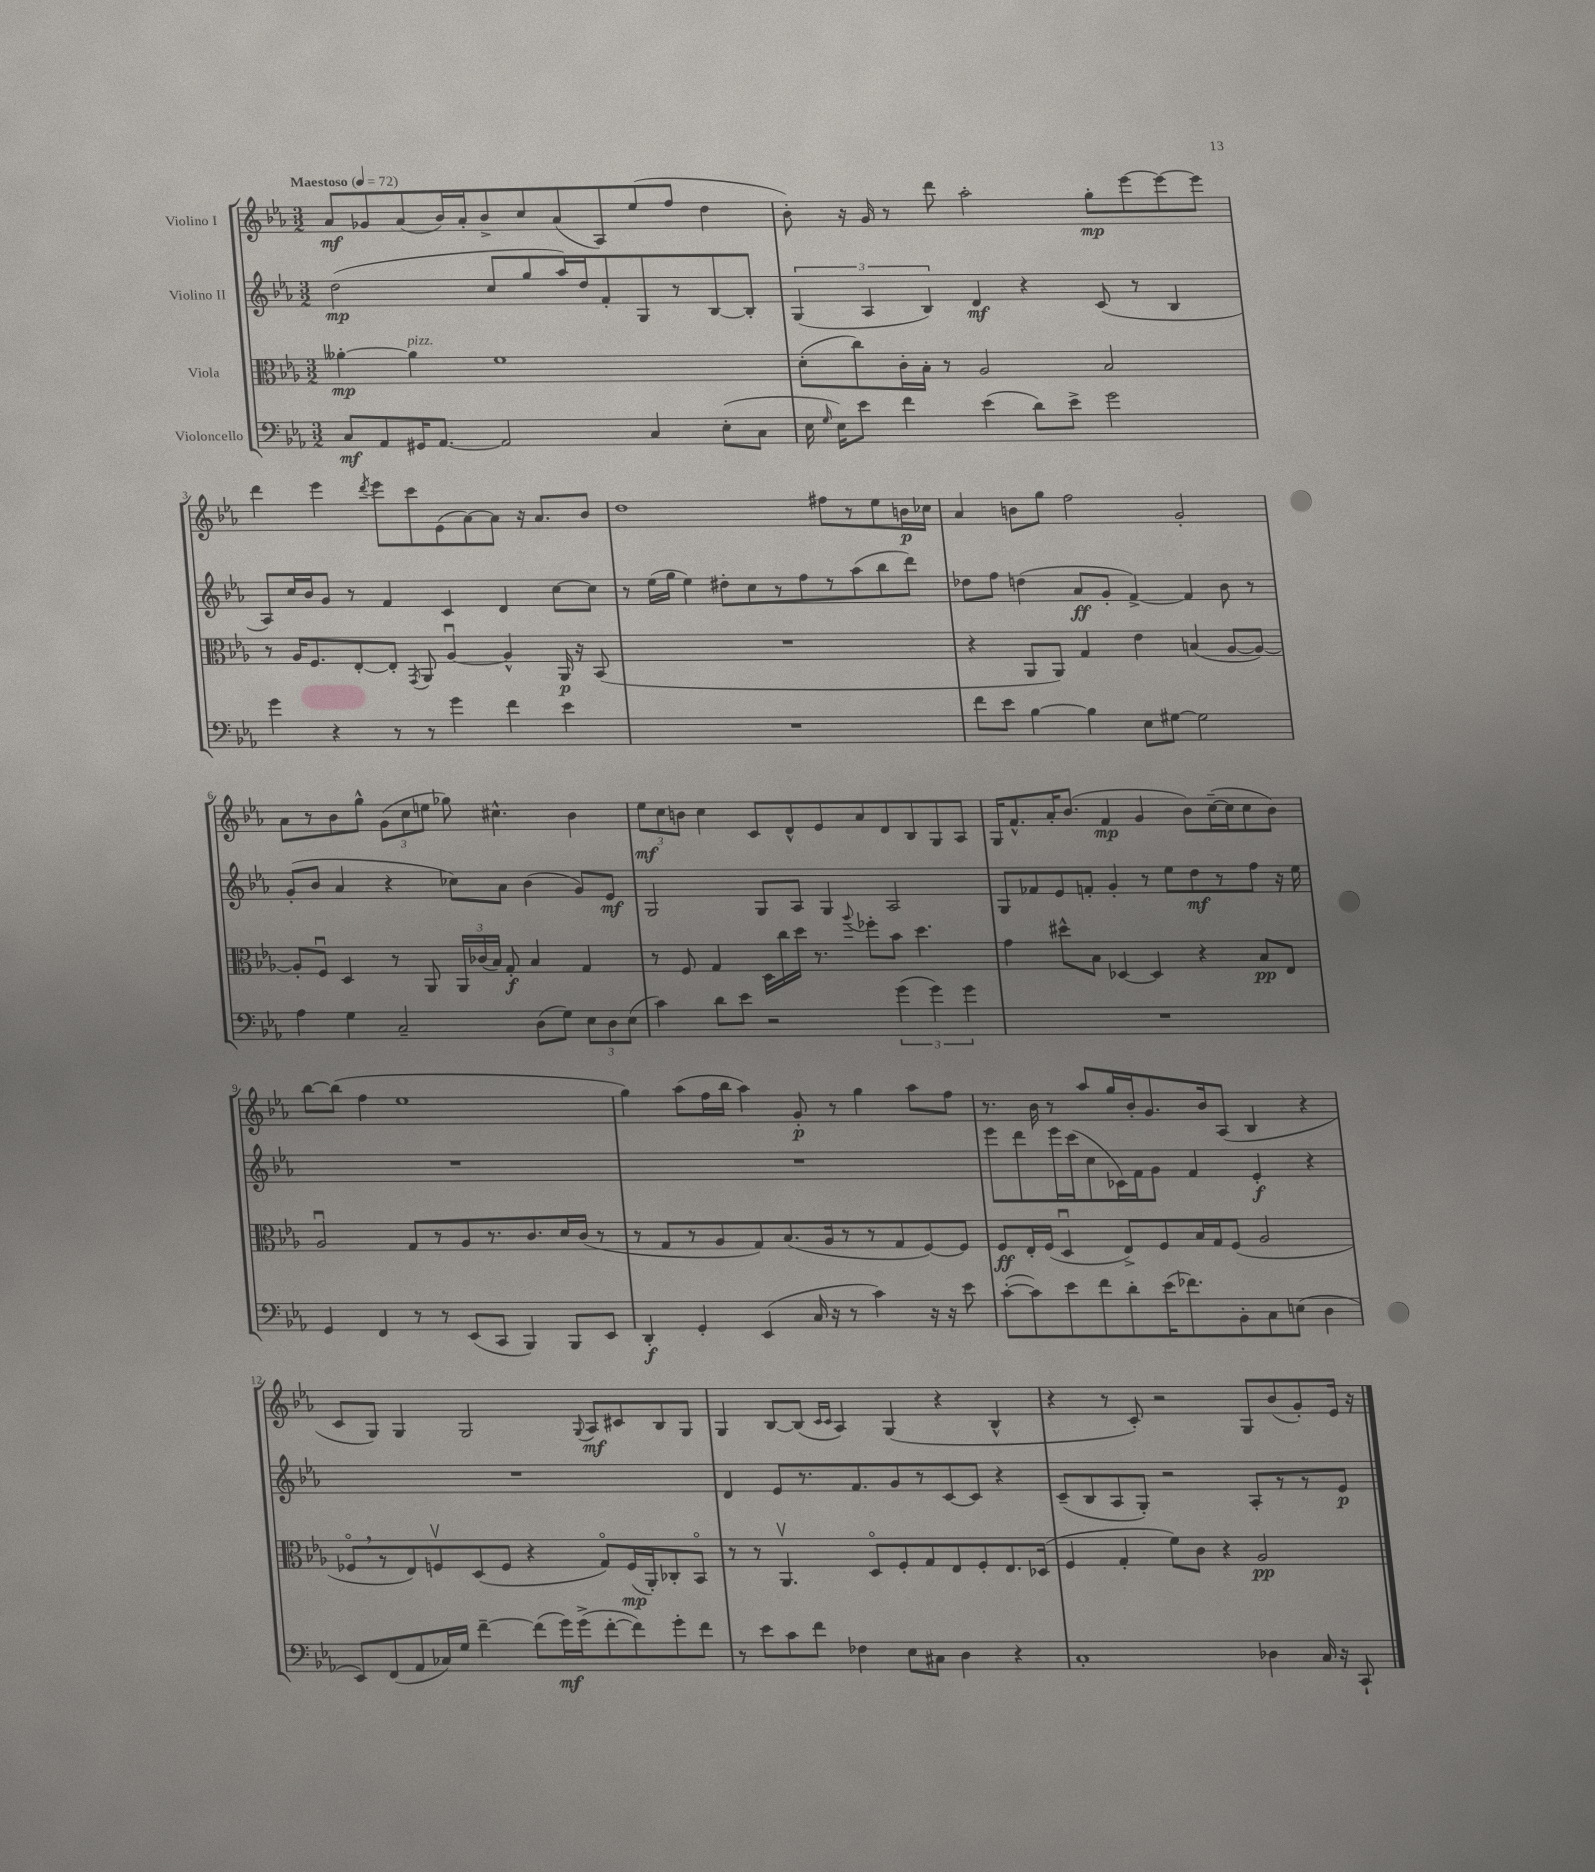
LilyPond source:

<<
\new StaffGroup <<
\new Staff = "s0" \with { instrumentName = "Violino I" } {
    \clef treble \key ees \major \numericTimeSignature \time 3/2 \tempo "Maestoso" 4 = 72
    \autoBeamOff aes'8[\mf ges'8 aes'8( bes'16) aes'16-. bes'8-> c''8 aes'8( aes8) ees''8( f''8] d''4 |
    bes'8-.) r16 g'16 r8 d'''8 aes''2-. g''8[-.\mp ees'''8~ ees'''8~ ees'''8] |
    d'''4 ees'''4 \acciaccatura { d'''8 } ees'''8[ c'''8 ees'8( aes'8~) aes'8] r16 aes'8.[ bes'8] |
    d''1 fis''8[ r8 ees''8 b'16\p ces''16] |
    aes'4 b'8[ g''8] f''2 g'2-. |
    aes'8[ r8 bes'8 g''8]-^ \tuplet 3/2 { g'8[( c''8 e''8] } ges''8) cis''4.-^ bes'4 |
    \tuplet 3/2 { ees''8[\mf c''8 b'8] } c''4 c'8[ d'8-^ ees'8 aes'8 d'8 bes8 g8 aes8] |
    g16[ f'8.-^ aes'16-. bes'8.]( f'4\mp g'4 bes'8[) c''16~--( c''16 c''8 bes'8]) |
    bes''8[~ bes''8]( f''4 ees''1 |
    g''4) aes''8[( f''16 bes''16] aes''4) g'8-.\p r8 g''4 aes''8[ f''8] |
    r8. bes'16 r8 aes''8[ g''16 bes'16-. g'8. bes'16 aes8]( bes4 r4 |
    c'8[ g8]) g4 g2 \appoggiatura { g8 } aes8[\mf cis'8 bes8 g8] |
    g4 bes8[~ bes8]( \grace { c'16[ c'16] } aes4) g4( r4 bes4-^ |
    r4 r8 c'8-.) r2 g8[ bes'8( g'8-.) ees'16] r16 \bar "|." |
}
\new Staff = "s1" \with { instrumentName = "Violino II" } {
    \clef treble \key ees \major \numericTimeSignature \time 3/2
    \autoBeamOff d''2\mp( c''8[ g''8 aes''16) d''16 f'8-. g8 r8 bes8~ bes8]-. |
    \tuplet 3/2 { g4( aes4 bes4) } d'4\mf r4 c'8( r8 bes4 |
    aes8[) c''16 bes'16 g'8] r8 f'4 c'4 d'4 c''8[~ c''8] |
    r8 ees''16[( g''16] ees''4) dis''8[-. c''8 r8 f''8 r8 aes''8( bes''8 d'''8]) |
    des''8[ f''8] d''4( aes'8[\ff g'8]-. f'4~->) f'4 bes'8 r8 |
    g'8[-.( bes'8] aes'4 r4 ces''8[) aes'8] bes'4( g'8[) ees'8]\mf |
    g2 g8[ aes8] g4 aes2 |
    g8[ fes'8 ees'8 f'8]-. g'4-. r8 ees''8[ d''8\mf r8 f''8] r16 ees''16 |
    R1. |
    R1. |
    ees'''8[ d'''8 ees'''16 c'''16( c''8 ces'16) f'16 g'8] f'4 ees'4-.\f r4 |
    R1. |
    d'4 ees'8[ r8. f'8. g'8 r8 c'8~ c'8] r4 |
    c'8[--( bes8 aes8 g8]-.) r2 aes8[-. r8 r8 ees'8]\p \bar "|." |
}
\new Staff = "s2" \with { instrumentName = "Viola" } {
    \clef alto \key ees \major \numericTimeSignature \time 3/2
    \autoBeamOff aeses'4~-.\mp aeses'4^\markup { \italic "pizz." } f'1 |
    d'8[-.( c''8) c'16-. bes16]-. r8 aes2 bes2 |
    r8 aes16[ f8. ees8~-. ees8]-. \acciaccatura { g,8 } aes,8 aes4~\downbow aes4-^ aes,16\p r16 bes,8( |
    R1. |
    r4 aes,8[ aes,8]) g4 ees'4 b4( aes8[~ aes8]~) |
    aes8[-. f8]\downbow d4 r8 aes,8 \tuplet 3/2 { aes,16[ ces'16( bes16]) } g8-.\f bes4 g4 |
    r8 f8 g4 d16[ c''16 d''16] r8. \appoggiatura { aes''8 } fes''8[-. bes'8] d''4. |
    g'4 dis''8[-^ bes8] des4~ des4 r4 bes8[\pp ees8] |
    aes2\downbow g8[ r8 aes8 r8. c'8. d'16 c'16]( r8 |
    r8 g8[ r8 aes8 g8) bes8.( aes16 r8 r8 g8 f8~) f8] |
    f8[\ff ees16-. f16]( d4\downbow ees8[->) f8 bes16 g16 f8]( aes2 |
    fes8[\flageolet \breathe r8 ees8) f8\upbow d8( f8] r4 g8[\flageolet) f16\mp( aes,16-.) ces8-. bes,8]\flageolet |
    r8 r8 aes,4.\upbow d8[\flageolet f8-. g8 ees8 f8-. ees8. des16]( |
    f4 g4-. f'8[) c'8] r4 aes2\pp \bar "|." |
}
\new Staff = "s3" \with { instrumentName = "Violoncello" } {
    \clef bass \key ees \major \numericTimeSignature \time 3/2
    \autoBeamOff c8[\mf aes,8 gis,16 aes,8.]~ aes,2 c4 ees8[-.( c8] |
    ees16 \grace { g16 } ees16[) ees'8] f'4 ees'4( d'8[) ees'8]-> g'2 |
    g'4 r4 r8 r8 g'4 f'4 ees'4 |
    R1. |
    f'8[ ees'8] bes4~ bes4 ees8[ gis8]~ gis2 |
    aes4 g4 c2-- d8[( g8]) \tuplet 3/2 { ees8[ d8 ees8]( } |
    c'4) d'8[ ees'8] r2 \tuplet 3/2 { g'4( g'4) g'4 } |
    R1. |
    g,4 f,4 r8 r8 ees,8[( c,8] bes,,4) bes,,8[ ees,8] |
    d,4-.\f g,4-. ees,4( c16 r16 r8 c'4) r16 r16 ees'8 |
    c'8[~-.( c'8) ees'8 f'8 d'8-. ees'16( fes'8.) bes,8-. c8 e8]( d4 |
    ees,8[) f,8( aes,8 ces16) g16] f'4~-- f'8[( g'16\mf) g'16->( f'8~-. f'8) g'8-. f'8] |
    r8 ees'8[ c'8 f'8] fes4 ees8[ cis8] d4 r4 |
    c1-. des4 c16 r16 c,8-! \bar "|." |
}
>>
>>
